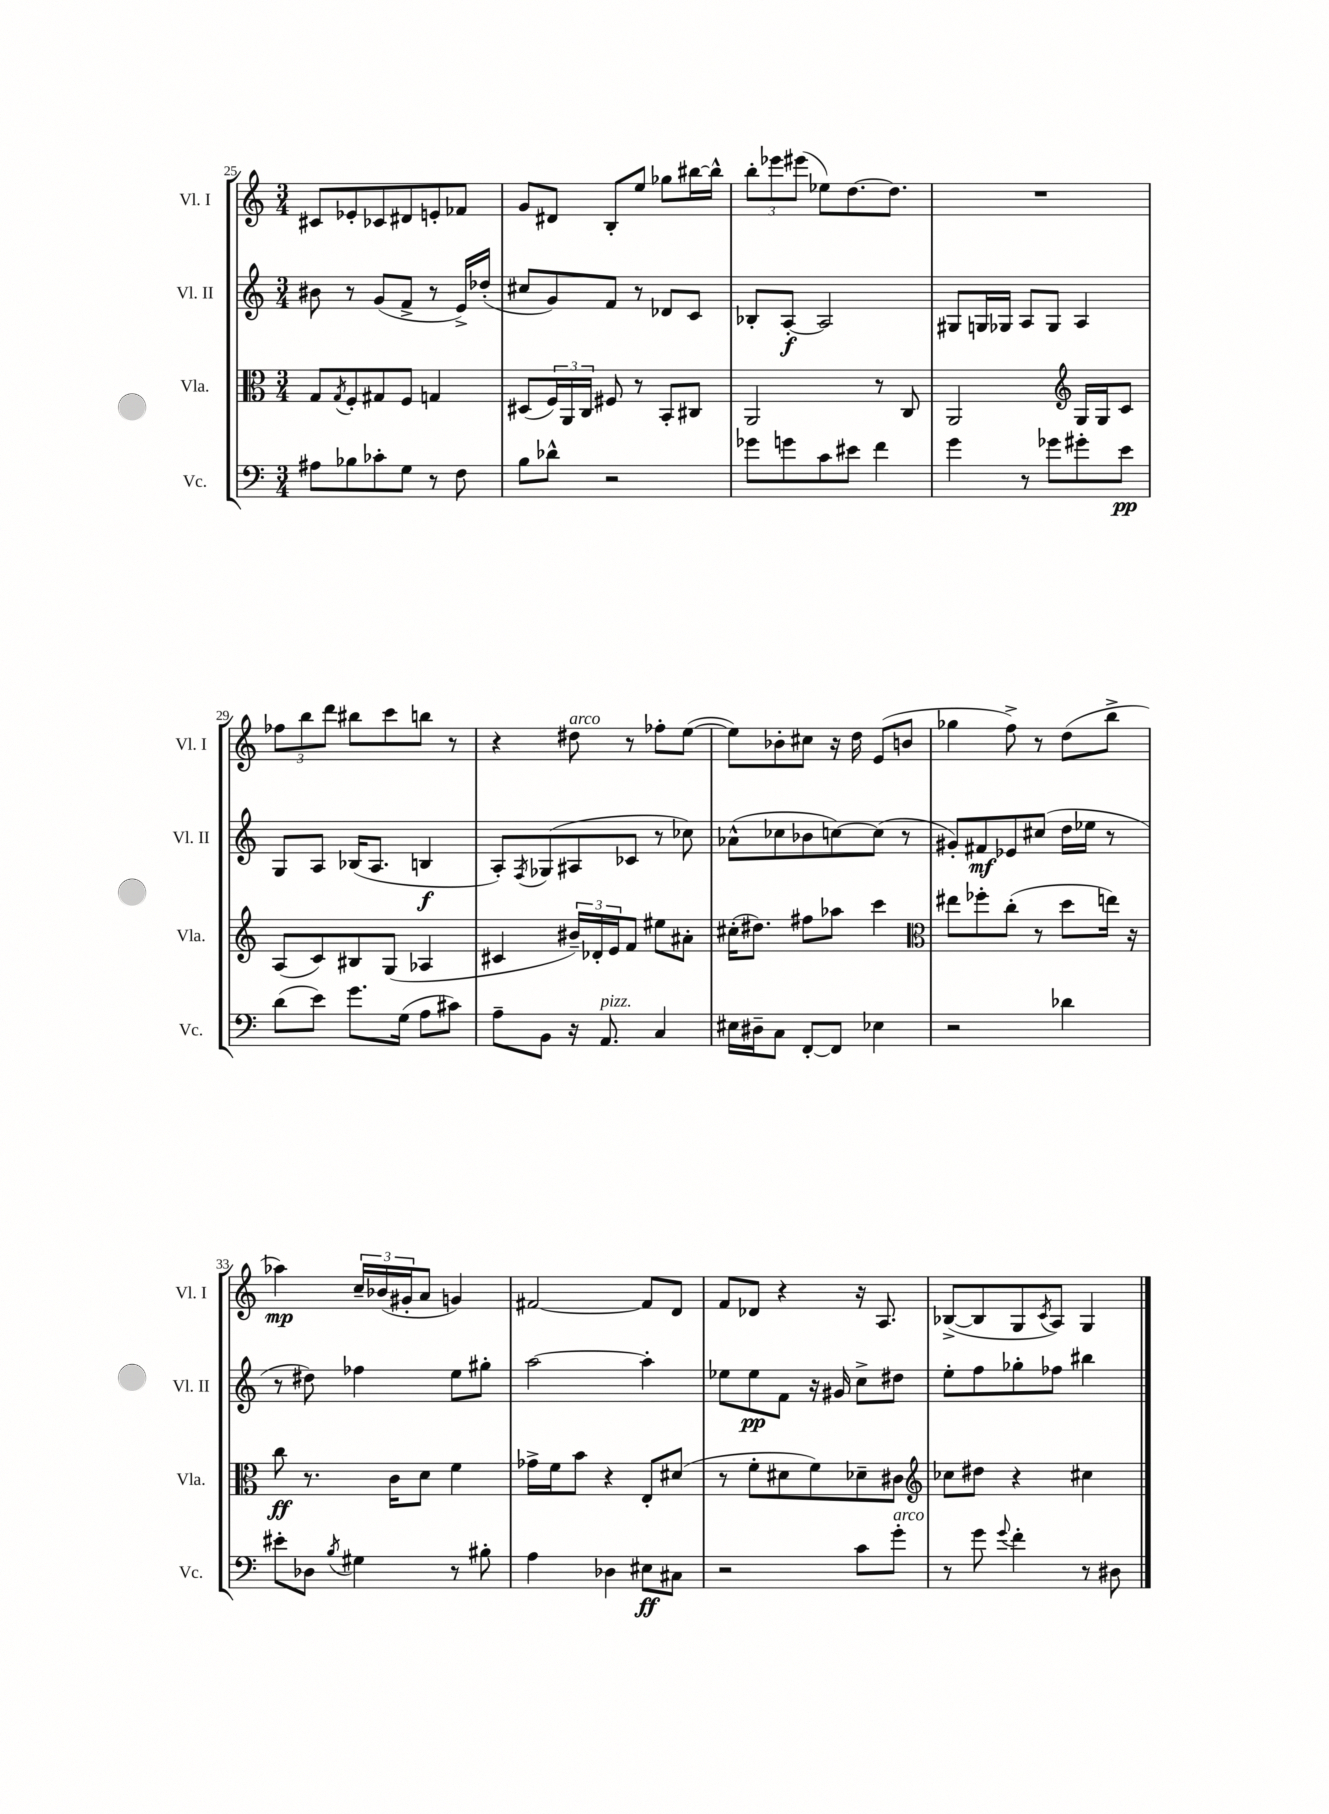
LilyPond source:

<<
\new StaffGroup <<
\new Staff = "s0" \with { instrumentName = "Vl. I" shortInstrumentName = "Vl. I" } {
    \clef treble \key c \major \numericTimeSignature \time 3/4
    cis'8 ees'8-. ces'8 dis'8 e'8-. fes'8 |
    g'8 dis'8 b8-. e''8 ges''8 bis''16~ bis''16-^ |
    \tuplet 3/2 { b''8-. ees'''8 eis'''8( } ees''8) d''8.~ d''8. |
    R2. |
    \tuplet 3/2 { fes''8 b''8 d'''8 } bis''8 c'''8 b''8 r8 |
    r4 dis''8^\markup { \italic "arco" } r8 fes''8-. e''8~( |
    e''8) bes'8-. cis''8 r16 d''16 e'8( b'8 |
    ges''4 f''8->) r8 d''8( b''8-> |
    aes''4\mp) \tuplet 3/2 { c''16-- bes'16( gis'16-. } a'8 g'4) |
    fis'2~ fis'8 d'8 |
    f'8 des'8 r4 r16 a8. |
    bes8~->( bes8 g8 \acciaccatura { c'8 } a8) g4 \bar "|." |
}
\new Staff = "s1" \with { instrumentName = "Vl. II" shortInstrumentName = "Vl. II" } {
    \clef treble \key c \major \numericTimeSignature \time 3/4
    bis'8 r8 g'8( f'8-> r8 e'16->) des''16-.( |
    cis''8 g'8) f'8 r8 des'8 c'8 |
    bes8-. a8~-.\f a2 |
    gis8 g16 ges16 a8 ges8 a4 |
    g8 a8 bes16( a8. b4\f |
    a8-.) \acciaccatura { f8 } ges8( ais8 ces'8 r8 ces''8) |
    aes'8-^( ces''8 bes'8 c''8~) c''8( r8 |
    gis'8-.) fis'8\mf ees'8 cis''8( d''16 ees''16 r8 |
    r8 dis''8) fes''4 e''8 gis''8-. |
    a''2~ a''4-. |
    ees''8 ees''8\pp f'8 r16 gis'16 c''8-> dis''8 |
    e''8-. f''8 ges''8-. fes''8 bis''4 \bar "|." |
}
\new Staff = "s2" \with { instrumentName = "Vla." shortInstrumentName = "Vla." } {
    \clef alto \key c \major \numericTimeSignature \time 3/4
    g8 \acciaccatura { g8 } f8-. gis8 f8 g4 |
    dis8( \tuplet 3/2 { f16) a,16 c16 } fis8 r8 b,8-. cis8 |
    a,2 r8 c8 |
    a,2 \clef treble g16 g16 c'8 |
    a8( c'8) bis8 g8( aes4 |
    cis'4 \tuplet 3/2 { bis'16--) des'16-. e'16 } f'8 eis''8 ais'8-. |
    cis''16-.( dis''8.) fis''8 aes''8 c'''4 |
    \clef alto eis''8 fes''8-. c''8-.( r8 d''8 e''16) r16 |
    c''8\ff r8. c'16 d'8 f'4 |
    ges'16-> f'16 b'8 r4 e8-. dis'8( |
    r8 f'8-. dis'8 f'8) des'8-- cis'8 |
    \clef treble ces''8 dis''8 r4 cis''4 \bar "|." |
}
\new Staff = "s3" \with { instrumentName = "Vc." shortInstrumentName = "Vc." } {
    \clef bass \key c \major \numericTimeSignature \time 3/4
    ais8 bes8 ces'8-. g8 r8 f8 |
    b8 des'8-^ r2 |
    ges'8 g'8 c'8 eis'8 f'4 |
    g'4 r8 ges'8 gis'8-. e'8\pp |
    d'8( e'8) g'8. g16( a8 cis'8) |
    a8-- b,8 r16 a,8.^\markup { \italic "pizz." } c4 |
    eis16 dis16-- c8 f,8~-. f,8 ees4 |
    r2 des'4 |
    eis'8-. des8 \acciaccatura { b8 } gis4 r8 bis8-. |
    a4 des4 eis8\ff cis8 |
    r2 c'8 g'8-.^\markup { \italic "arco" } |
    r8 g'8 \appoggiatura { g'8 } f'4-. r8 dis8 \bar "|." |
}
>>
>>
\layout { \context { \Score currentBarNumber = #25 } }
